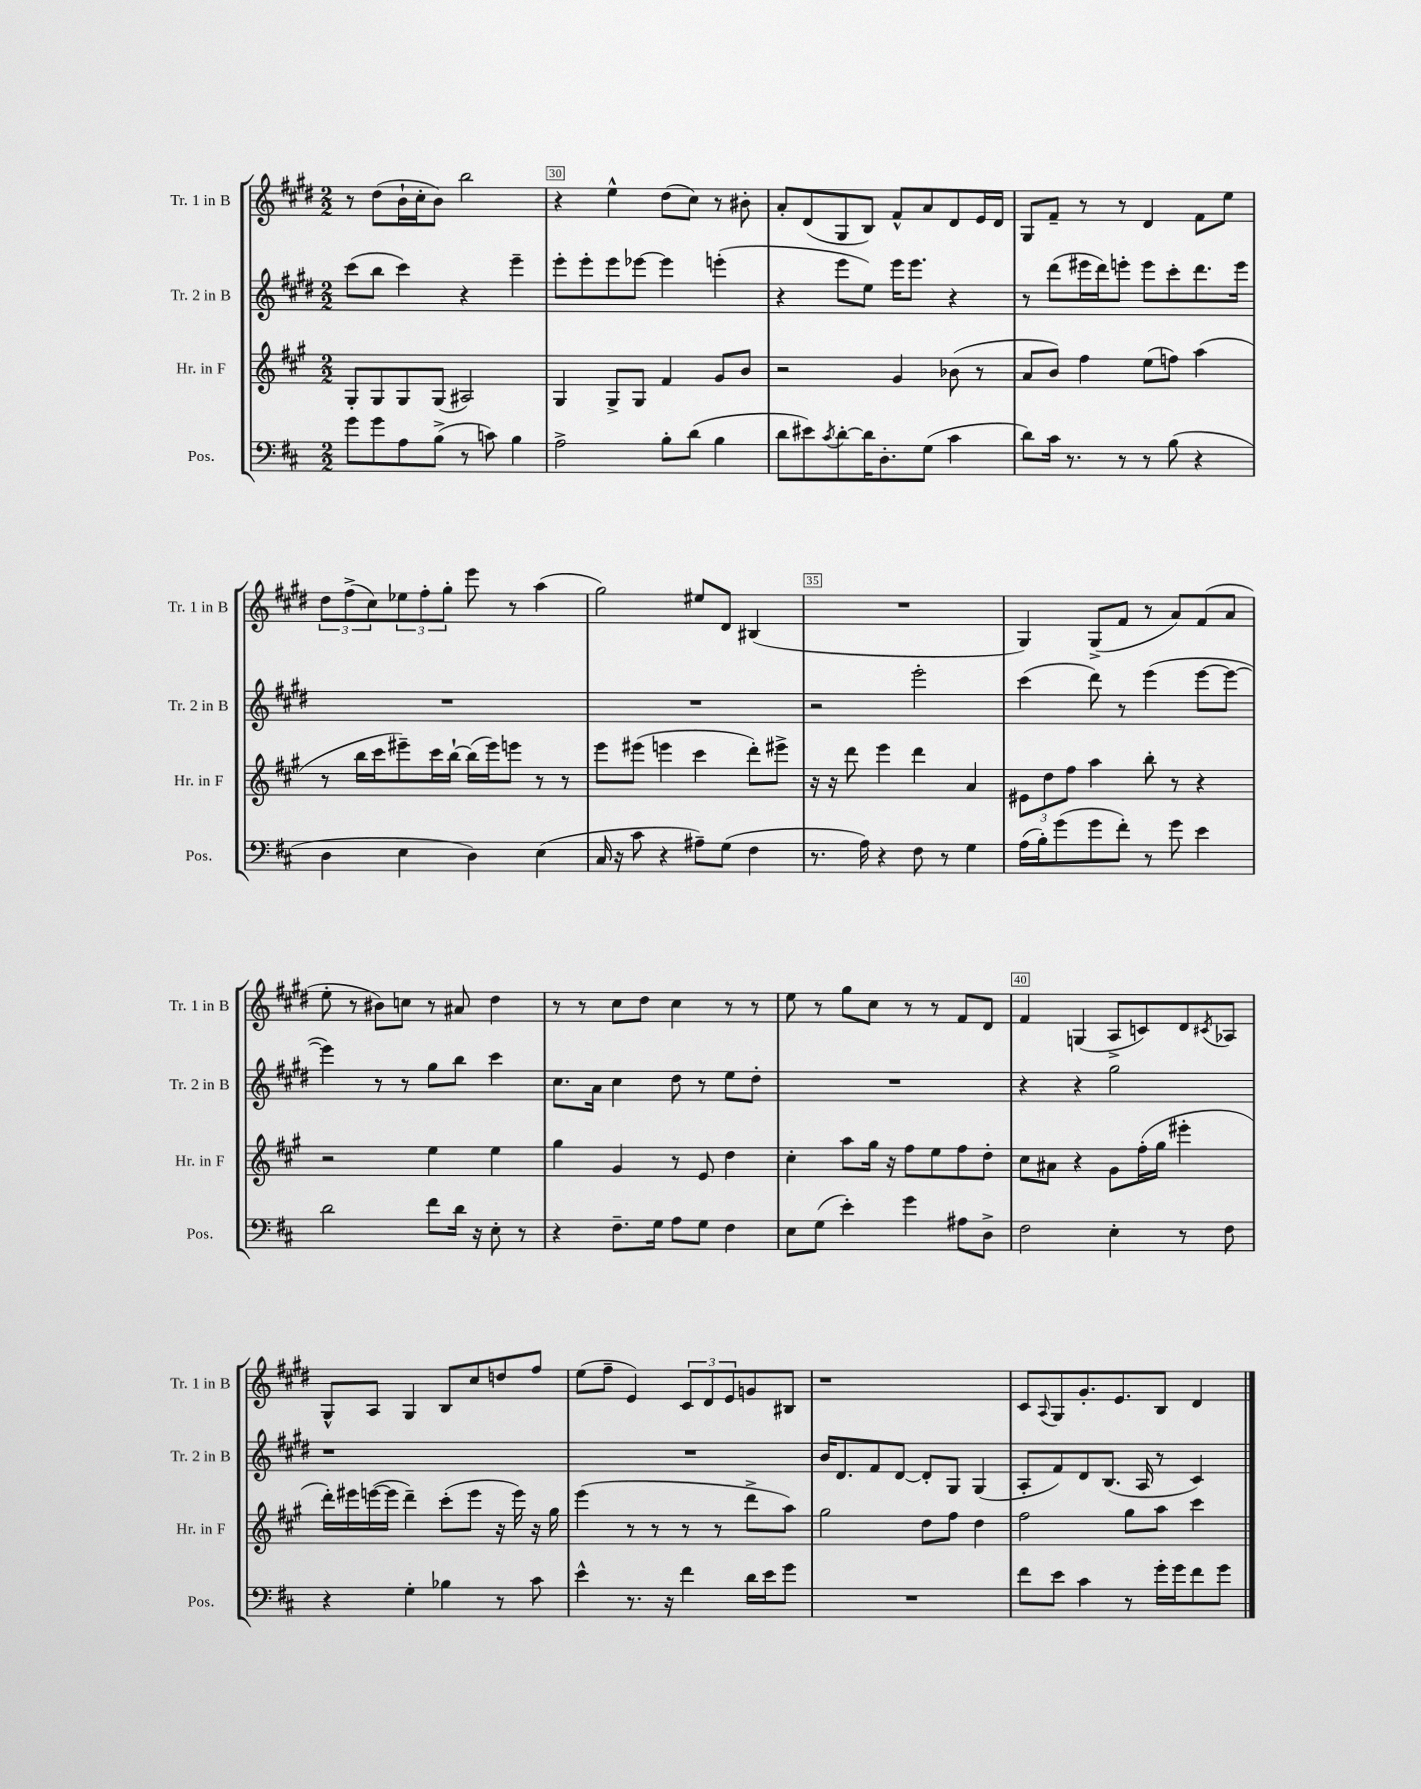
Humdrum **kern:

**kern	**kern	**kern	**kern
*part4	*part3	*part2	*part1
*staff4	*staff3	*staff2	*staff1
*I"Pos.	*I"Hr. in F	*I"Tr. 2 in B	*I"Tr. 1 in B
*I'Pos.	*I'Hr. in F	*I'Tr. 2 in B	*I'Tr. 1 in B
*clefF4	*clefG2	*clefG2	*clefG2
*k[f#c#]	*k[f#c#g#]	*k[f#c#g#d#]	*k[f#c#g#d#]
*M2/2	*M2/2	*M2/2	*M2/2
=29	=29	=29	=29
8g\L	8G#'/L	(8ccc#\L	8r
8g\	8G#/	8bb\J	(8dd#\L
8A\	8G#/	4ccc#\)	16b`\L
.	.	.	16cc#'\J
(8B^\J	(8G#/J	.	8b\J)
8r	2A#X/)	4r	2bb\
8cn\)	.	.	.
4B\	.	4eee~\	.
=30	=30	=30	=30
2A^\	4G#/	8eee'\L	4r
.	.	8eee'\	.
.	8G#^/L	8eee\	4ee^^\
.	8G#/J	[8eee-X\J	.
8B'\L	4f#/	4eee-\]	(8dd#\L
(8d\J	.	.	8cc#\J)
4B\	8g#/L	(4eeen'\	8r
.	8b/J	.	8b#X'\
=31	=31	=31	=31
8d\L	2r	4r	8a'/L
8e#X\)	.	.	(8d#/
8qc#/	.	.	.
[8d'\	.	8eee\L	8G#/
16d\K]	.	8ee\J)	8B/J)
8.D'\	.	.	.
.	4g#/	16eee\KL	8f#^^/L
.	.	8.eee\J	.
(8G\J	.	.	8a/
4c#\	(8b-X\	4r	8d#/
.	8r	.	16e/L
.	.	.	16d#/JJ
=32	=32	=32	=32
8d\L)	8a/L	8r	8G#/L
16c#\Jk	8b/J)	(8ddd#\L	8f#~/J
8.r	.	.	.
.	4ff#\	16eee#X\L	8r
.	.	16ddd#\J)	.
8r	.	8eeen'\J	8r
8r	(8ee\L	8eee\L	4d#/
(8B\	8ffn\J)	8ccc#'\	.
4r	(4aa\	8.ddd#\	8f#\L
.	.	.	8ee\J
.	.	16eee\Jk	.
!!LO:LB:g=z
=33	=33	=33	=33
4D\	8r	1r	12dd#\L
.	.	.	(12ff#^\
.	16bb\LL	.	.
.	.	.	12cc#\)
.	16ccc#\J	.	.
4E\	8eee#X~\)	.	12ee-X\
.	.	.	12ff#'\
.	16ccc#\L	.	.
.	.	.	12gg#'\J
.	[16bb`\JJ	.	.
4D\)	(16bb\LL]	.	8eee\
.	16eee#\J)	.	.
.	8eeen\J	.	8r
(4E\	8r	.	(4aa\
.	8r	.	.
=34	=34	=34	=34
16C#/	8eee\L	1r	2gg#\)
16r	.	.	.
8c#\	(8eee#X\J	.	.
4r	4eeen\	.	.
8A#X~\L)	4ccc#\	.	8ee#X/L
(8G\J	.	.	8d#/J
4F#\	8ddd'\L)	.	(4B#X/
.	8eee#X^\J	.	.
=35	=35	=35	=35
8.r	16r	2r	1r
.	16r	.	.
.	8ddd\	.	.
16A\)	.	.	.
4r	4eee\	.	.
8F#\	4ddd\	2eee'\	.
8r	.	.	.
4G\	4a/	.	.
=36	=36	=36	=36
(16A\LL	12e#X\L	(4ccc#\	4G#/)
16B'\J)	.	.	.
.	12dd\	.	.
(8g\	.	.	.
.	12ff#\J	.	.
8g\	4aa\	8ddd#\)	(8G#^/L
8f#'\J)	.	8r	8f#/J
8r	8bb'\	(4eee\	8r
8g\	8r	.	8a/L)
4e\	4r	[8eee\L	(8f#/
.	.	8eee\J_	8a/J
!!LO:LB:g=z
=37	=37	=37	=37
2d\	2r	4eee\])	8ee'\
.	.	.	8r
.	.	8r	8b#X\L)
.	.	8r	8ccn\J
8f#\L	4ee\	8gg#\L	8r
16d\Jk	.	8bb\J	8a#X/
16r	.	.	.
8E'\	4ee\	4ccc#\	4dd#\
8r	.	.	.
=38	=38	=38	=38
4r	4gg#\	8.cc#\L	8r
.	.	.	8r
.	.	16a\Jk	.
8.F#~\L	4g#/	4cc#\	8cc#\L
.	.	.	8dd#\J
16G\Jk	.	.	.
8A\L	8r	8dd#\	4cc#\
8G\J	8e/	8r	.
4F#\	4dd\	8ee\L	8r
.	.	8dd#'\J	8r
=39	=39	=39	=39
8E\L	4cc#'\	1r	8ee\
(8G\J	.	.	8r
4e'\)	8aa\L	.	8gg#\L
.	16gg#\Jk	.	8cc#\J
.	16r	.	.
4g\	8ff#\L	.	8r
.	8ee\	.	8r
8A#X\L	8ff#\	.	8f#/L
8D^\J	8dd'\J	.	8d#/J
=40	=40	=40	=40
2F#\	8cc#\L	4r	4f#/
.	8a#X\J	.	.
.	4r	4r	(4Gn/
4E'\	8g#\L	2gg#\	8A^/L
.	(16ff#'\L	.	8cn/)
.	16gg#\JJ	.	.
8r	4eee#X'\	.	8d#/
.	.	.	8qc#X/
8F#\	.	.	8A-X/J
!!LO:LB:g=z
=41	=41	=41	=41
4r	16ddd'\LL)	1r	8G#^^/L
.	16eee#X\	.	.
.	([16eeen\	.	8A/J
.	16eee\JJ]	.	.
4G'\	4ddd~\)	.	4G#/
4B-X\	(8ccc#'\L	.	8B/L
.	8eee\J	.	8cc#/
8r	16r	.	8ddn/
.	16eee\)	.	.
8c#\	16r	.	8ff#/J
.	16gg#\	.	.
=42	=42	=42	=42
4e^^\	(4eee\	1r	(8ee\L
.	.	.	8ff#~\J
8.r	8r	.	4e/)
.	8r	.	.
16r	.	.	.
4f#\	8r	.	12c#/L
.	.	.	12d#/
.	8r	.	.
.	.	.	12e/
16d\LL	8ddd^\L	.	8gn/
16e\J	.	.	.
8g\J	8aa\J)	.	8B#X/J
=43	=43	=43	=43
1r	2gg#\	16b/KL	1r
.	.	8.d#/	.
.	.	8f#/	.
.	.	[8d#/J	.
.	8dd\L	8d#'/L]	.
.	8ff#\J	8G#/J	.
.	4dd\	(4G#/	.
=44	=44	=44	=44
8f#\L	2ff#\	8A'/L	8c#/L
.	.	.	8qqA/
8e\J	.	8f#/)	8G#/
4c#\	.	8d#/	8.g#'/
.	.	(8.B/J	.
.	.	.	8.e/
8r	8gg#\L	.	.
.	.	16A/	.
16g'\LL	8aa\J	8r	8B/J
16g\J	.	.	.
8f#\	4ccc#\	4c#/)	4d#/
8g\J	.	.	.
==	==	==	==
*-	*-	*-	*-
